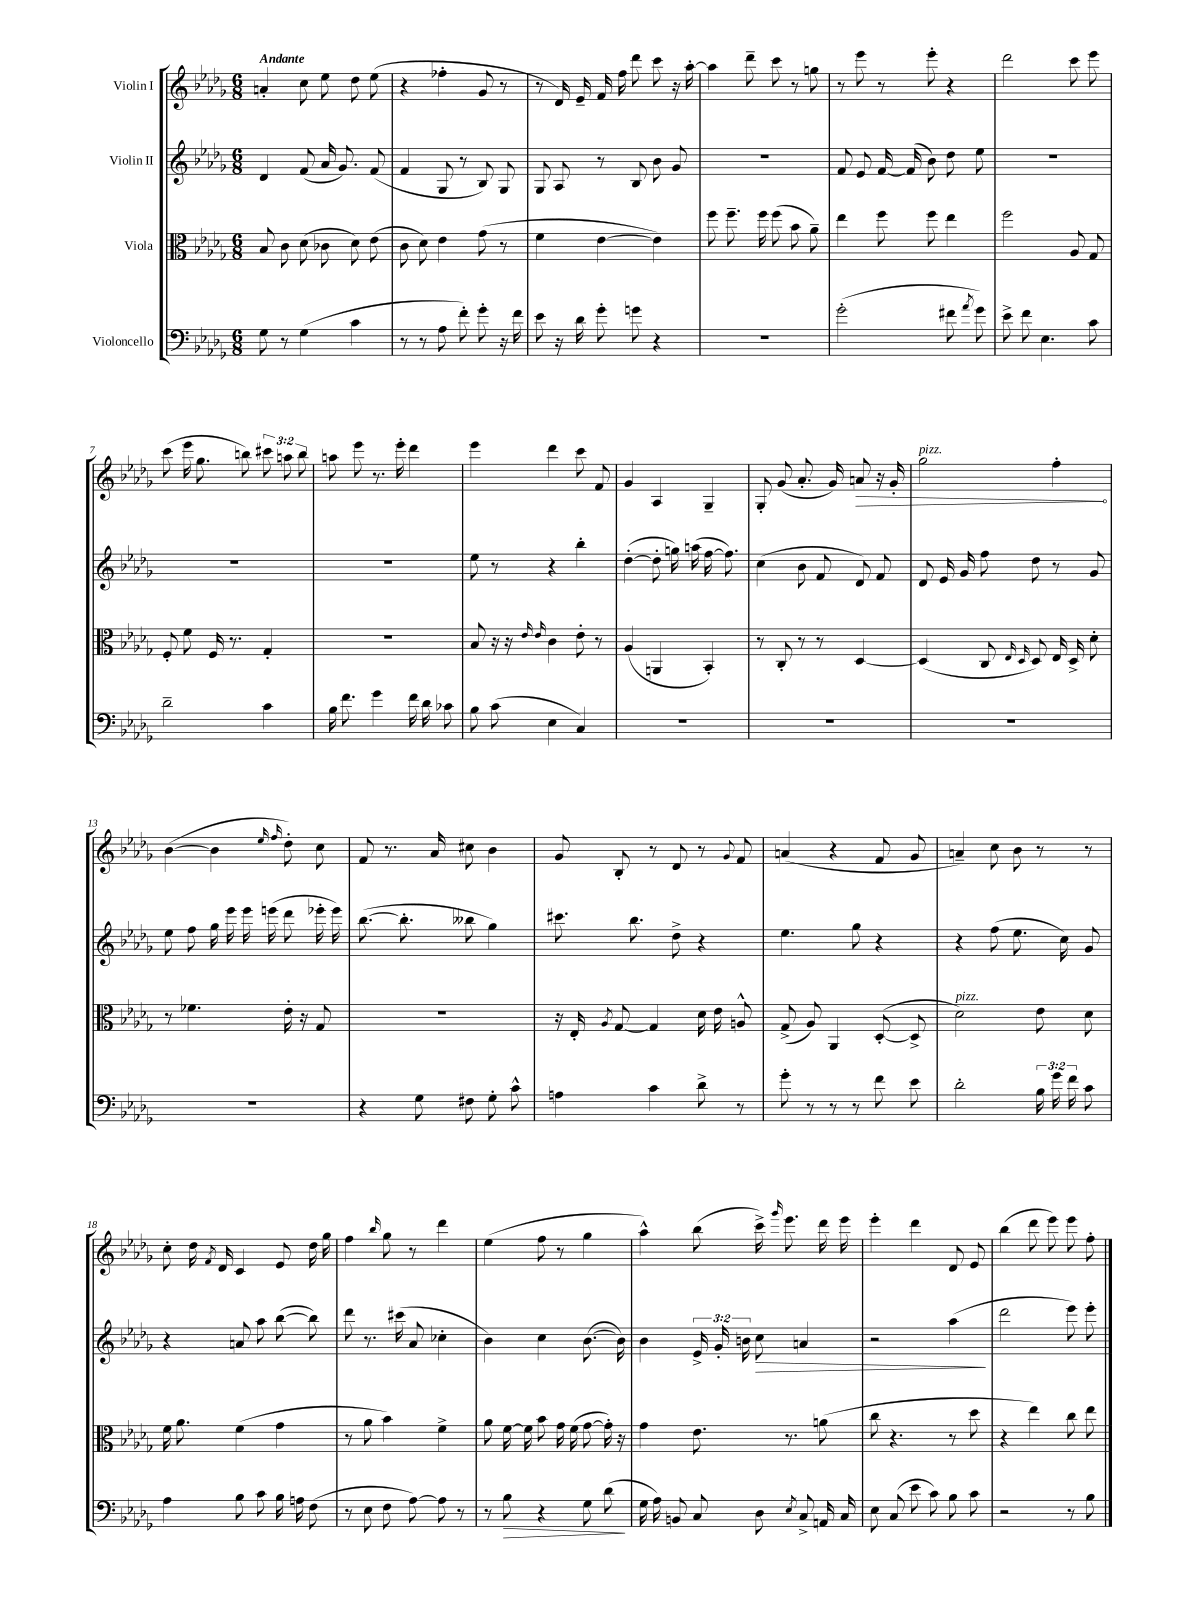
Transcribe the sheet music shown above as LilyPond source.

<<
\new StaffGroup <<
\new Staff = "s0" \with { instrumentName = "Violin I" } {
    \clef treble \key des \major \numericTimeSignature \time 6/8 \override Staff.TupletNumber.text = #tuplet-number::calc-fraction-text \tempo "Andante"
    \autoBeamOff a'4-. c''8 ees''8 des''8 ees''8( |
    r4 fes''4-. ges'8 r8 |
    r8 des'16) ees'16-- f'16 f''16 des'''8 c'''8 r16 aes''16~-. |
    aes''4 des'''8-- c'''8 r8 g''8 |
    r8 ees'''8 r8 ees'''8-. r4 |
    des'''2 c'''8 ees'''8 |
    c'''8( ees'''16 ges''8. b''8) \tuplet 3/2 { cis'''8 a''8 b''8 } |
    a''8 ees'''8 r8. ees'''16-. des'''4 |
    ees'''4 des'''4 c'''8 f'8 |
    ges'4 aes4 ges4-- |
    ges8-. ges'8( aes'8.-. ges'16) \once \override Hairpin.circled-tip = ##t a'8\> r16 ges'16-. |
    ges''2^\markup { \italic "pizz." } f''4-.\! |
    bes'4~( bes'4 \grace { ees''16 f''16 } des''8-.) c''8 |
    f'8 r8. aes'16 cis''8 bes'4 |
    ges'8 bes8-. r8 des'8 r8 \appoggiatura { ges'8 } f'8 |
    a'4( r4 f'8 ges'8 |
    a'4--) c''8 bes'8 r8 r8 |
    c''8-. des''16 \acciaccatura { f'8 } des'16 c'4 ees'8 des''16 ges''16 |
    f''4 \grace { bes''16 } ges''8 r8 des'''4 |
    ees''4( f''8 r8 ges''4 |
    aes''4-^) bes''8( c'''16->) \grace { ges'''16 } ees'''8. des'''16 ees'''16 |
    ees'''4-. des'''4 des'8 ees'8 |
    bes''4( des'''8 ees'''8) ees'''8 f''8-. \bar "|." |
}
\new Staff = "s1" \with { instrumentName = "Violin II" } {
    \clef treble \key des \major \numericTimeSignature \time 6/8 \override Staff.TupletNumber.text = #tuplet-number::calc-fraction-text
    \autoBeamOff des'4 f'8( aes'16 ges'8.) f'8( |
    f'4 ges8 r8 bes8) ges8 |
    ges8 aes8 r8 bes8 bes'8 ges'8 |
    R2. |
    f'8 ees'8 f'16~ f'16( bes'8) des''8 ees''8 |
    R2. |
    R2. |
    R2. |
    ees''8 r8 r4 bes''4-. |
    des''4~-.( des''8-. g''16) a''16( f''16~ f''8.) |
    c''4( bes'8 f'8 des'8) f'8 |
    des'8 ees'16 ges'16 f''8 des''8 r8 ges'8 |
    ees''8 f''8 ges''16 ees'''16 ees'''16 e'''16( des'''8 ees'''16-. ees'''16) |
    bes''8.~( bes''8.-. beses''8 ges''4) |
    cis'''8. bes''8. des''8-> r4 |
    ees''4. ges''8 r4 |
    r4 f''8( ees''8. c''16) ges'8 |
    r4 a'8 aes''8 bes''8~( bes''8) |
    des'''8 r8. cis'''16( aes'8 ces''4-. |
    bes'4) c''4 bes'8.~( bes'16) |
    bes'4 \tuplet 3/2 { ees'16-> ges'16-. b'16 } c''8\> a'4 |
    r2 aes''4\!( |
    des'''2 ees'''8) ees'''8-. \bar "|." |
}
\new Staff = "s2" \with { instrumentName = "Viola" } {
    \clef alto \key des \major \numericTimeSignature \time 6/8
    \autoBeamOff bes8 c'8 des'8( ces'8 des'8) ees'8( |
    c'8 des'8) ees'4 ges'8( r8 |
    f'4 ees'4~ ees'4) |
    f''8 f''8.-- f''16 f''8( bes'8 aes'8--) |
    ees''4 f''8 f''8 ees''4 |
    f''2 aes8 ges8 |
    f8-. f'8 f16 r8. ges4-. |
    R2. |
    bes8 r16 r16 \grace { ees'16 ees'16 } c'4 ees'8-. r8 |
    aes4( a,4 bes,4-.) |
    r8 c8-. r8 r8 des4~ |
    des4( c8 \grace { ees16 des16 } des8) ees16 des16-> des'8-. |
    r8 fes'4. ees'16-. r16 ges8 |
    r2. |
    r16 ees16-. \acciaccatura { aes8 } ges8~ ges4 des'16 ees'16 a8-^ |
    ges8->( aes8) aes,4 des8~-.( des8-> |
    des'2^\markup { \italic "pizz." }) ees'8 des'8 |
    f'16 aes'8. f'4( ges'4 |
    r8 aes'8 bes'4) f'4-> |
    aes'8 f'16~ f'16 bes'8 ges'16 f'16( ges'8~ ges'16-.) r16 |
    ges'4 ees'8. r8. a'8( |
    c''8 r4. r8 des''8 |
    r4 ees''4) c''8 ees''8 \bar "|." |
}
\new Staff = "s3" \with { instrumentName = "Violoncello" } {
    \clef bass \key des \major \numericTimeSignature \time 6/8 \override Staff.TupletNumber.text = #tuplet-number::calc-fraction-text
    \autoBeamOff ges8 r8 ges4( c'4 |
    r8 r8 aes8 f'8-.) ges'8-. r16 f'16 |
    ees'8 r16 des'16 ges'8-. g'8 r4 |
    R2. |
    ges'2-.( fis'8 \acciaccatura { aes'8 } ges'8) |
    ees'8-> f'8 ees4. c'8 |
    des'2-- c'4 |
    bes16 f'8. ges'4 f'16 des'16 ces'8 |
    bes8 c'8( ees4 c4) |
    R2. |
    R2. |
    R2. |
    R2. |
    r4 ges8 fis8 ges8-. c'8-^ |
    a4 c'4 des'8-> r8 |
    ges'8-. r8 r8 r8 f'8 ees'8 |
    des'2-. \tuplet 3/2 { bes16 ges'16 f'16 } c'8 |
    aes4 bes8 c'8 bes16 a16 f8( |
    r8 ees8 f8 aes8~) aes8 r8 |
    r8 bes8\> r4 ges8 des'8\!( |
    ges16 aes16) b,8 c8 des8 \acciaccatura { ees8 } c8-> a,16 c16 |
    ees8 c8( ees'8 c'8) bes8 c'8 |
    r2 r8 bes8 \bar "|." |
}
>>
>>
